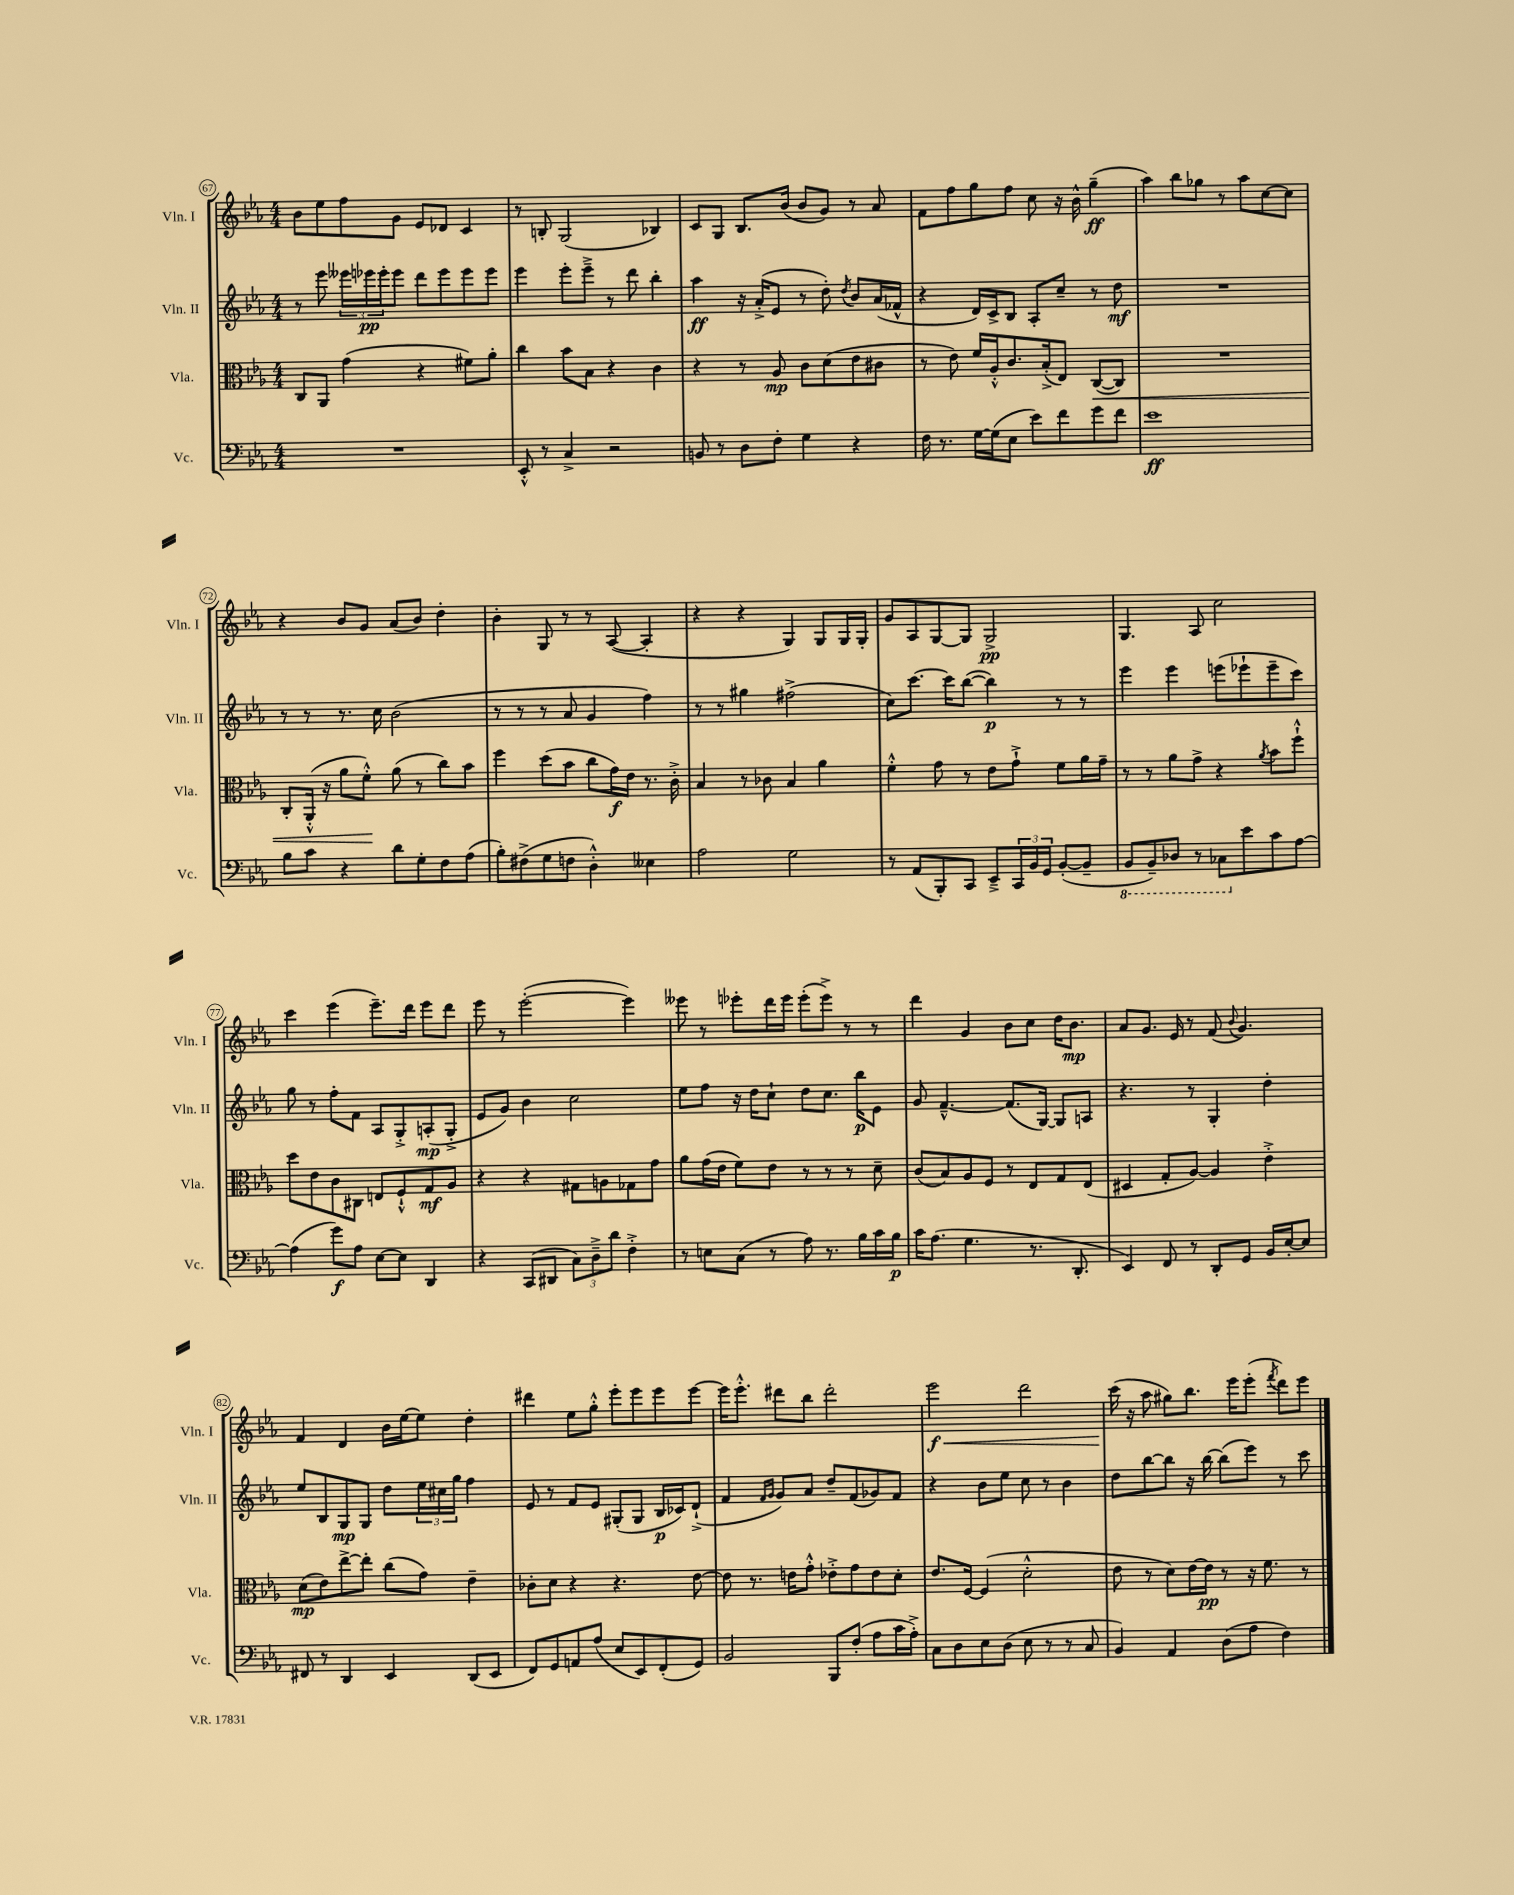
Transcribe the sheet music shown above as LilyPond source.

<<
\new StaffGroup <<
\new Staff = "s0" \with { instrumentName = "Vln. I" shortInstrumentName = "Vln. I" } {
    \clef treble \key ees \major \numericTimeSignature \time 4/4
    bes'8 ees''8 f''8 g'8 ees'8 des'8 c'4 |
    r8 b8-. g2( bes4) |
    c'8 g8 bes8. bes'16( bes'8 g'8) r8 aes'8 |
    f'8 f''8 g''8 f''8 c''8 r16 bes'16-^ g''4--\ff( |
    aes''4) bes''8 ges''8 r8 aes''8 c''8~ c''8 |
    r4 bes'8 g'8 aes'8( bes'8) d''4-. |
    bes'4-. g8 r8 r8 aes8~( aes4-. |
    r4 r4 g4) g8 g16 g16-. |
    g'8 aes8 g8~ g8 g2->\pp |
    g4. aes8 c''2 |
    c'''4 ees'''4( ees'''8.--) d'''16 ees'''8 d'''8 |
    ees'''8 r8 ees'''2~-.( ees'''4) |
    eeses'''8 r8 ees'''8-. d'''16 ees'''16 ees'''8-.( ees'''8->) r8 r8 |
    d'''4 g'4 bes'8 c''8 d''16 bes'8.\mp |
    aes'8 g'8. ees'16 r8 f'8( \appoggiatura { bes'8 } g'4.) |
    f'4 d'4 bes'16 ees''16~ ees''8 d''4-. |
    dis'''4 ees''8 g''8-.-^ ees'''8-. ees'''8 ees'''8 ees'''8~ |
    ees'''16 ees'''8.-.-^ dis'''8 bes''8 dis'''2-. |
    ees'''2\f\< d'''2 |
    c'''16\!( r16 aes''8 gis''8) bes''8. ees'''16 ees'''8-.( \acciaccatura { f'''8 } d'''8) ees'''8 \bar "|." |
}
\new Staff = "s1" \with { instrumentName = "Vln. II" shortInstrumentName = "Vln. II" } {
    \clef treble \key ees \major \numericTimeSignature \time 4/4
    r8 ees'''8 \tuplet 3/2 { eeses'''16 ees'''16\pp ees'''16-. } ees'''8 d'''8 ees'''8 ees'''8 ees'''8 |
    ees'''4 ees'''8-. ees'''8---> r8 d'''8 bes''4-. |
    aes''4\ff r16 aes'16-.->( ees'8 r8 d''8-.) \acciaccatura { d''8 } bes'8 aes'16( fes'16-^ |
    r4 d'16) c'16-> bes8 aes8-. c''8-- r8 d''8\mf |
    R1 |
    r8 r8 r8. c''16 bes'2( |
    r8 r8 r8 aes'8 g'4 f''4) |
    r8 r8 gis''4 fis''2->( |
    c''8) c'''8.~ c'''16 bes''8~( bes''4\p) r8 r8 |
    ees'''4 ees'''4 e'''8( ees'''8-! ees'''8-- c'''8) |
    g''8 r8 f''8-. f'8 aes8 g8-.-> a8-.\mp( g8-.-> |
    ees'8 g'8) bes'4 c''2 |
    ees''8 f''8 r16 d''16 c''8-! d''8 c''8. bes''16\p ees'8 |
    g'8 f'4.~---^ f'8.( g16~) g8 a8 |
    r4. r8 g4-. d''4-. |
    ees''8 bes8 g8\mp g8 d''8 \tuplet 3/2 { ees''16 cis''16 g''16 } f''4 |
    ees'8 r8 f'8 ees'8 gis8-.( gis8 bes16\p ces'16) d'8-!->( |
    f'4 \grace { f'16 g'16 } g'8) aes'8 d''8-- f'8( ges'8) f'8 |
    r4 bes'8 ees''8 c''8 r8 bes'4 |
    d''8 bes''8~ bes''8 r16 bes''16~ bes''8( ees'''8) r8 c'''8 \bar "|." |
}
\new Staff = "s2" \with { instrumentName = "Vla." shortInstrumentName = "Vla." } {
    \clef alto \key ees \major \numericTimeSignature \time 4/4
    c8 aes,8 g'4( r4 fis'8) aes'8-. |
    c''4 bes'8 bes8 r4 c'4 |
    r4 r8 aes8\mp c'8 d'8( ees'8 cis'8 |
    r8 ees'8) f'16 aes16-.-^ c'8. bes16-.->( ees8) c8~\<( c8) |
    R1 |
    c8-. aes,16-.-^( r16 aes'8 f'8-.-^\!) aes'8( r8 c''8) bes'8 |
    f''4 d''8( bes'8 c''8 g'16\f) ees'16 r8. c'16-.-> |
    bes4 r8 ces'8 bes4 aes'4 |
    f'4-.-^ g'8 r8 ees'8 g'8-!-> f'8 aes'16 g'16-- |
    r8 r8 aes'8 g'8-> r4 \acciaccatura { aes'8 } bes'8 f''8-!-^ |
    d''8 ees'8 c'8 cis8 e8 f8-!-^ g8\mf aes8 |
    r4 r4 gis8 a8 ges8 g'8 |
    aes'8 g'16( ees'16 f'8) ees'8 r8 r8 r8 d'8-- |
    c'8( bes8) aes8 f8 r8 ees8 g8 ees8( |
    dis4 g8-. aes8~) aes4 ees'4-.-> |
    d'8\mp( ees'8) ees''8~-> ees''8-. c''8( g'8) ees'4-- |
    ces'8-. d'8 r4 r4. ees'8~ |
    ees'8 r8. e'16 g'8-.-^ ees'8-.-> g'8 ees'8 d'8-. |
    ees'8. f16~ f4( d'2-.-^ |
    ees'8 r8 d'8) ees'16~ ees'16\pp r8 r16 f'8. r8 \bar "|." |
}
\new Staff = "s3" \with { instrumentName = "Vc." shortInstrumentName = "Vc." } {
    \clef bass \key ees \major \numericTimeSignature \time 4/4
    R1 |
    ees,8-.-^ r8 c4-> r2 |
    b,8 r8 d8 f8-. g4 r4 |
    f16 r8. g16~ g16( ees8 ees'8) f'8 g'8 f'8 |
    ees'1\ff |
    bes8 c'8 r4 d'8 g8-. f8 aes8( |
    bes8-.) fis8->( g8 f8 d4-.-^) eeses4 |
    aes2 g2 |
    r8 aes,8( bes,,8-.) c,8 ees,8---> \tuplet 3/2 { c,16 bes,16 g,16 } bes,8~-.( bes,8-- |
    \ottava #-1 bes,,8 bes,,8--) des,8 r8 ces,8 \ottava #0 ees'8 c'8 aes8~ |
    aes4( g'8\f) aes8 ees8~ ees8 d,4 |
    r4 c,8( dis,8 \tuplet 3/2 { c8) d8---> d'8 } f4-.-> |
    r8 e8 c8( r8 aes8) r8. bes16 c'16 bes16\p |
    c'16 aes8.( g4. r8. d,8.-. |
    ees,4) f,8 r8 d,8-. g,8 bes,16 ees16~-. ees8 |
    fis,8 r8 d,4 ees,4 d,8( ees,8 |
    f,8) g,8 a,8 aes8( ees8 ees,8) f,8-.( g,8) |
    bes,2 bes,,8 f8-.( aes8 c'16 aes16-.->) |
    c8 d8 ees8 d8( ees8 r8 r8 c8 |
    bes,4) aes,4 d8( aes8 f4) \bar "|." |
}
>>
>>
\layout { \context { \Score currentBarNumber = #67 \override BarNumber.stencil = #(make-stencil-circler 0.1 0.3 ly:text-interface::print) } }
